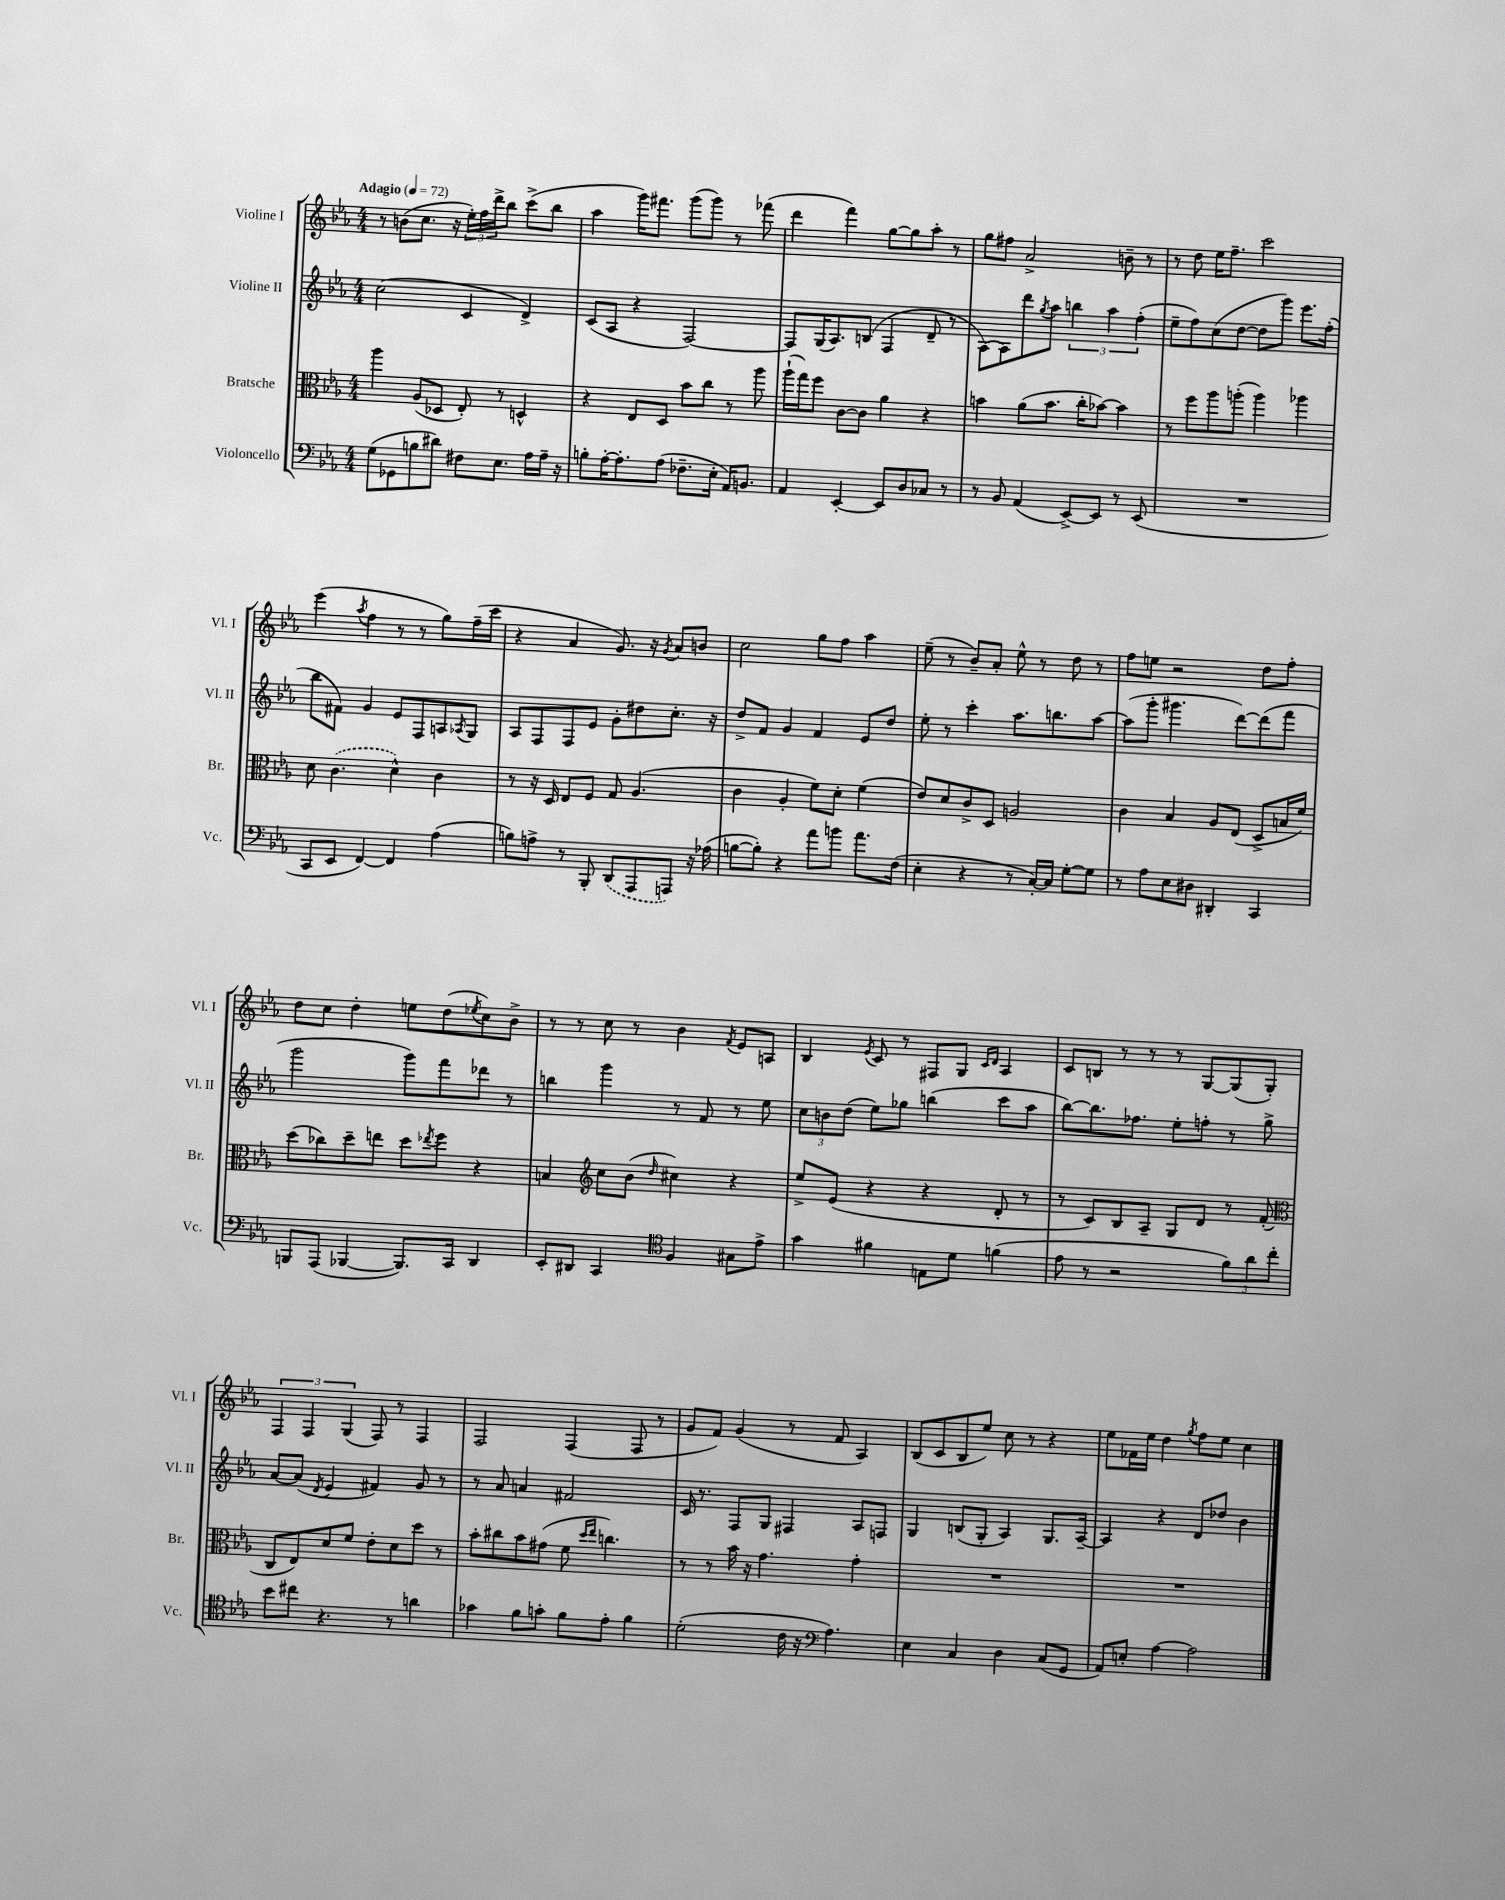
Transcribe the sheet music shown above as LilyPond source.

<<
\new StaffGroup <<
\new Staff = "s0" \with { instrumentName = "Violine I" shortInstrumentName = "Vl. I" } {
    \clef treble \key ees \major \numericTimeSignature \time 4/4 \tempo "Adagio" 4 = 72
    r8 b'8( c''8. r16 \tuplet 3/2 { ees''16-.) f''16 d'''16-> } bes''8 c'''8->( bes''8 |
    aes''4 g'''16) fis'''8. g'''8( g'''8) r8 fes'''8( |
    d'''4 f'''4) g''8~ g''8 aes''8-. r8 |
    g''8 fis''8 aes'2-> b'8-- r8 |
    r8 d''8 ees''16 f''8.-- c'''2 |
    ees'''4( \acciaccatura { aes''8 } f''4 r8 r8 g''8) f''16--( c'''16 |
    r4 aes'4 g'8.) r16 \acciaccatura { g'8 } aes'8 b'8 |
    c''2 g''8 f''8 aes''4 |
    ees''8--( r8 bes'8--) aes'8-. ees''8-^ r8 d''8 r8 |
    f''8 e''8 r2 d''8 f''8-. |
    d''8 c''8 d''4-. e''8 d''8( \acciaccatura { ees''8 } c''8) bes'8-> |
    r8 r8 c''8 r8 bes'4 \acciaccatura { f'8 } ees'8 a8 |
    bes4 \acciaccatura { ees'8 } c'8 r8 fis8 g8 \grace { c'16 d'16 } aes4 |
    c'8 b8 r8 r8 r8 g8~ g8( g8-.) |
    \tuplet 3/2 { f4 f4 g4( } f8) r8 f4 |
    f2 f4( f8 r8 |
    g'8 f'8) g'4( r8 f'8 aes4) |
    bes8( c'8 bes8 ees''8) c''8 r8 r4 |
    ees''8 fes'16 ees''16 d''4 \acciaccatura { g''8 } f''8 ees''8 c''4 \bar "|." |
}
\new Staff = "s1" \with { instrumentName = "Violine II" shortInstrumentName = "Vl. II" } {
    \clef treble \key ees \major \numericTimeSignature \time 4/4
    c''2( c'4 d'4->) |
    c'8( aes8 r4 f2~) |
    f8 g16( aes8.) b8( f4 d'8-- r8 |
    aes8~) aes8 d'''8 \acciaccatura { g''8 } aes''8 \tuplet 3/2 { b''4 aes''4 f''4-.( } |
    ees''8-- f''8) c''8( d''8~ d''8 g'''8) ees'''8. f''16-.( |
    bes''8 fis'8) g'4 ees'8 f8 a8 \acciaccatura { aes8 } g8 |
    aes8 f8 f8 ees'8 g'8-. dis''8 c''8.-. r16 |
    d''8-> f'8 g'4 f'4 ees'8 d''8 |
    ees''8-. r8 c'''4-. aes''8. b''8. aes''8~ |
    aes''8( g'''8-. gis'''4. d'''8~) d'''8( f'''8 |
    g'''2 g'''8) f'''8 des'''8 r8 |
    b''4 g'''4 r8 f'8 r8 ees''8 |
    \tuplet 3/2 { c''8 b'8 d''8( } ees''8) ges''8 b''4( c'''8 aes''8 |
    bes''8~) bes''8. fes''8. ees''8-. f''8-. r8 g''8-> |
    aes'8~ aes'8( \acciaccatura { d'8 } ees'4 fis'4) g'8 r8 |
    r8 aes'8 a'4 fis'2 |
    c'16 r8. f8 g8 fis4 aes8 f8 |
    g4 b8( g8-. aes4) g8. aes16~-- |
    aes4 r4 d'8 des''8 bes'4 \bar "|." |
}
\new Staff = "s2" \with { instrumentName = "Bratsche" shortInstrumentName = "Br." } {
    \clef alto \key ees \major \numericTimeSignature \time 4/4
    aes''4 aes8( des8 ees8-.) r8 d4-^ |
    r4 ees8 d8 bes'8 c''8 r8 aes''8 |
    aes''16-!( g''16) f''8 c'8~ c'8 aes'4 r4 |
    b'4 aes'8( b'8. c''16-. bes'8~) bes'4 |
    r8 f''8 aes''8 a''8-.( a''4) aes''4 |
    d'8 \once \slurDashed c'4.( d'4-^) c'4 |
    r8 r16 d16 ees8 f8 g8 aes4.( |
    c'4 aes4-. f'8) d'8-. f'4( |
    ees'8) d'8 c'8-> d8 a2 |
    c'4 bes4 aes8 ees8( d8-> b16 f'16) |
    d''8( ces''8) d''8-- e''8 d''8 \acciaccatura { ees''8 } f''8 r4 |
    b4 \clef treble c''8 bes'8( \grace { d''16 } cis''4) r4 |
    ees''8-> ees'8( r4 r4 d'8-. r8 |
    r8 c'8) bes8 aes8-- g8 d'8 r8 f'8-.( |
    \clef alto c8 ees8) d'8 f'8 ees'8-. d'8 d''8 r8 |
    bes'8-. cis''8 bes'8 gis'8( f'8 \grace { d''16 ees''16 } c''4.) |
    r8 r8 bes'16 r16 g'4. g'4-. |
    R1 |
    R1 \bar "|." |
}
\new Staff = "s3" \with { instrumentName = "Violoncello" shortInstrumentName = "Vc." } {
    \clef bass \key ees \major \numericTimeSignature \time 4/4
    g8( ges,8 b8 dis'8) fis8 ees8. aes16 aes16-- r16 |
    b8-. aes16~-. aes8.-. aes8( fes8.-- ees16-. aes,16) b,8. |
    aes,4 ees,4~-. ees,8 d8 ces8 r8 |
    r8 bes,8 aes,4( ees,8~->) ees,8 r8 ees,8( |
    R1 |
    c,8 ees,8 f,4~) f,4 aes4( |
    b8) a8-> r8 bes,,8-. \once \slurDashed d,8( aes,,8 a,,8) r16 aes16( |
    b8~ b8-.) r4 aes'8 b'8 aes'8. f16( |
    ees4-. r4 r8 c16~-.) c16 g8~-. g8 |
    r8 aes8 ees8 dis8 dis,4-. c,4 |
    b,,8 aes,,8( bes,,4~ bes,,8.) c,16 d,4 |
    ees,8-. dis,8 c,4 \clef tenor f4 gis8 ees'8-> |
    g'4 fis'4 e8 d'8 f'4( |
    ees'8 r8 r2 \tuplet 3/2 { f'8) aes'8 c''8-. } |
    bes'8 cis''8 r4. r8 a'4 |
    ges'4 f'8 g'8-. f'8 ees'8-. f'4 |
    d'2-.( c'16 r16 \clef bass aes4.) |
    ees4 c4 d4 c8( g,8 |
    aes,8) e8-. aes4~ aes2 \bar "|." |
}
>>
>>
\layout { \context { \Score \remove "Bar_number_engraver" } }
